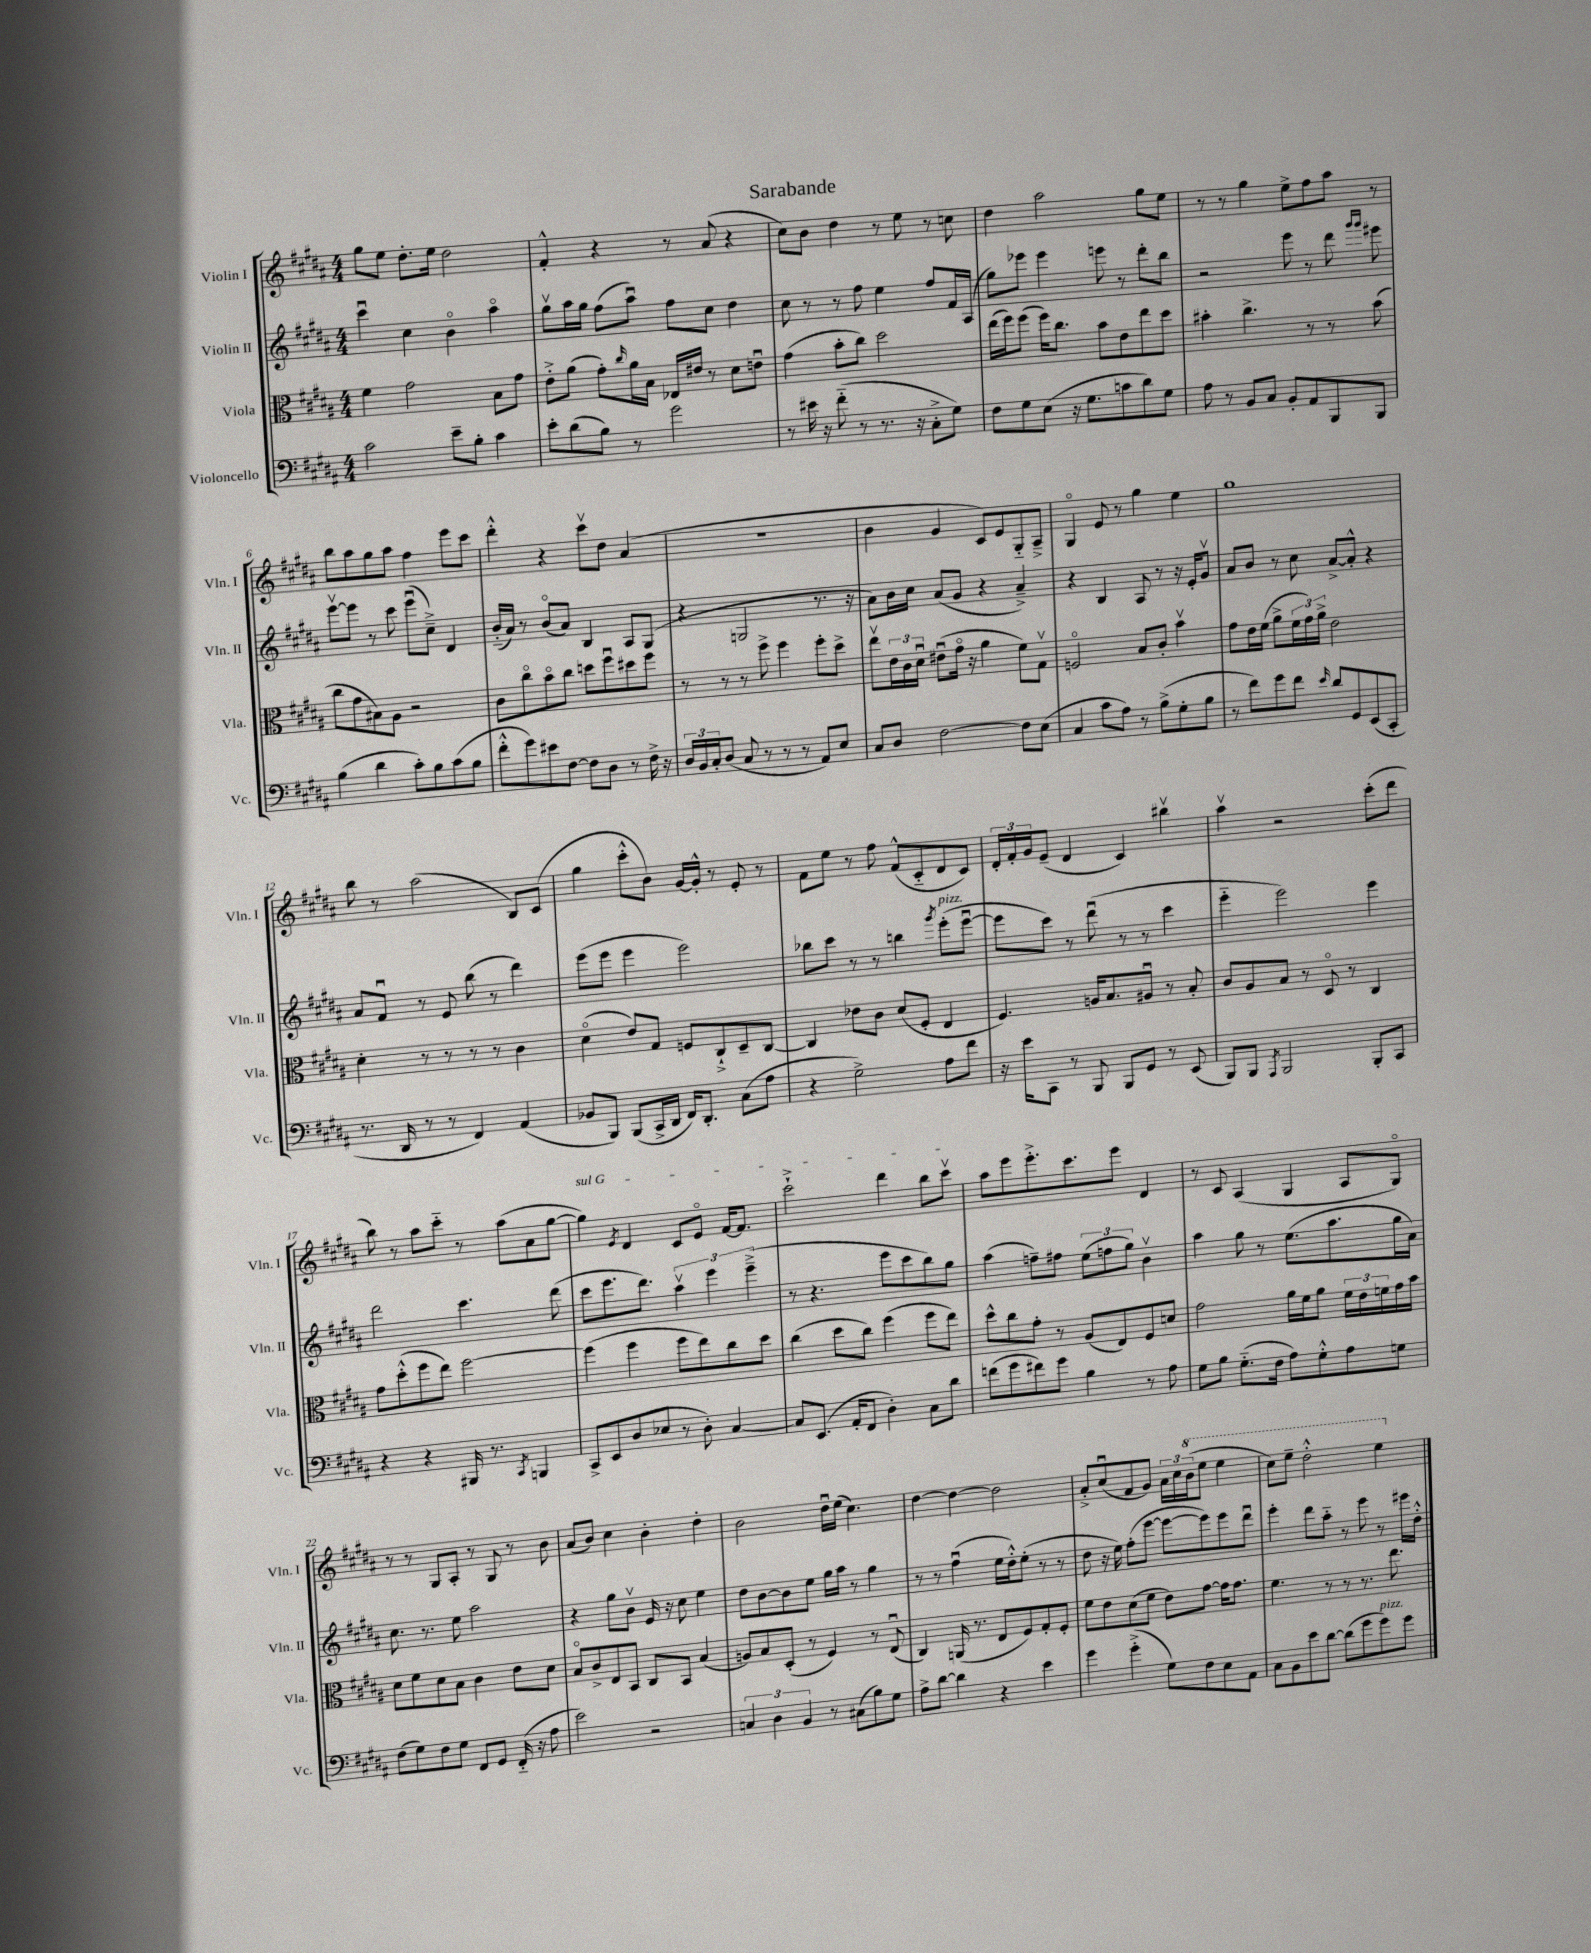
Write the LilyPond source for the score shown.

\header { title = "Sarabande" }
<<
\new StaffGroup <<
\new Staff = "s0" \with { instrumentName = "Violin I" shortInstrumentName = "Vln. I" } {
    \clef treble \key b \major \numericTimeSignature \time 4/4
    gis''8 e''8 dis''8.-. e''16 dis''2 |
    fis'4-.-^ r4 r8 ais'8( r4 |
    cis''8) b'8 dis''4 r8 e''8 r8 c''8 |
    dis''4 ais''2 gis''8 e''8 |
    r8 r8 gis''4 e''8-> fis''8 ais''8 r8 |
    b''8 ais''8 gis''8 ais''8 fis''4 e'''8 cis'''8 |
    dis'''4-.-^ r4 cis'''8\upbow dis''8 ais'4( |
    R1 |
    b'4 gis'4 cis'8) e'8 gis8-_ ais8---> |
    gis4\flageolet e'8 r8 gis''4 e''4 |
    gis''1 |
    b''8 r8 ais''2( b8) cis'8( |
    gis''4 cis'''8-.-^ b'8) gis'16~ gis'16-.-^ r8 e'8-. r8 |
    fis'8 e''8 r8 fis''8 fis'8-^( cis'8-_ dis'8 cis'8) |
    \tuplet 3/2 { dis'16-. fis'16-. gis'16 } e'8--( dis'4 cis'4) bis''4\upbow |
    ais''4\upbow r2 cis'''8-.( dis'''8 |
    b''8) r8 ais''8 cis'''8-_ r8 ais''8( ais'8 gis''8~ |
    \once \override TextSpanner.bound-details.left.text = \markup { \italic "sul G" } gis''4\startTextSpan) \acciaccatura { e'8 } dis'4 cis'8 e'8\flageolet fis'16~ fis'8. |
    cis'''2-!-> dis'''4 b''8 cis'''8\upbow\stopTextSpan |
    ais''8 e'''8 e'''8.-.-> cis'''8. e'''8 dis'4 |
    r8 cis'8 ais4( gis4 ais8 gis8\flageolet) |
    r8 r8 gis8 ais8-. r8 gis8 r8 b'8 |
    ais'8( b'8) cis''4 b'4-. dis''4-. |
    b'2 dis''16\downbow e''16( cis''4.) |
    dis''4~ dis''4~ dis''2 |
    ais'8-.-> cis''8\downbow( fis'8 gis'8) \tuplet 3/2 { ais'16 cis''16 \ottava #1 b''16( } e'''8 e'''4 |
    cis'''8) e'''8-- dis'''2-.-^ e'''4 \ottava #0 \bar "|." |
}
\new Staff = "s1" \with { instrumentName = "Violin II" shortInstrumentName = "Vln. II" } {
    \clef treble \key b \major \numericTimeSignature \time 4/4
    cis'''4\downbow cis''4 b'4\flageolet ais''4\flageolet |
    gis''8\upbow ais''16 gis''16 fis''8( ais''8\downbow) fis''8 cis''8 dis''4 |
    cis''8 r8 r8 fis''8 e''4 fis''8 fis'16 ais16( |
    gis''8) ees'''8 ees'''4 e'''8 r8 dis'''8-. b''8 |
    r2 e'''8 r8 dis'''8 \grace { gis'''16 gis'''16 } eis'''8 |
    e'''8~\upbow e'''8 r8 cis'''8 e'''8\downbow( cis''8--->) dis'4 |
    b'16-_( ais'16) r8 b'8\flageolet( ais'8) b4 ais8 gis8( |
    r4 g2 r8. r16 |
    ais'8) b'16 cis''16 ais'8( gis'8 r4 ais'4--->) |
    r4 b4 ais8 r8 r16 e'16-. gis'8\upbow |
    ais'8 b'8 r8 cis''8 ais'8~-> ais'8-.-^ r4 |
    ais'8 fis'8\downbow r8 e'8 b''8( r8 dis'''4) |
    e'''8( e'''8 e'''4 e'''2) |
    bes''8 cis'''8 r8 r8 b''4 \acciaccatura { gis'''8 } e'''8-.^\markup { \italic "pizz." }( e'''8~\downbow |
    e'''8 cis'''8) r8 dis'''8\downbow( r8 r8 cis'''4 |
    e'''4-_ e'''2) e'''4 |
    dis'''2 cis'''4. dis'''8( |
    cis'''8 e'''8. dis'''8.) \tuplet 3/2 { ais''4\upbow e'''4 e'''4--->( } |
    r8 r4. e'''8 cis'''8 b''8) gis''8 |
    ais''4( f''8--) fis''8 \tuplet 3/2 { e''8( f''8 gis''8) } b'4\upbow |
    ais''4 gis''8 r8 e''8.( ais''8. gis''16 ais'16) |
    cis''8. r8. e''8 ais''2 |
    r4 gis''8 b'8\upbow e'16 r16 cis''8 e''4 |
    dis''8 b'8~ b'8 e''8 gis''16 ais''16 r8 gis''4 |
    r8 r8 fis''4\downbow( e''16 dis''16-.-^) e''8-.( r8 r8 |
    dis''8 r16 e''16) fis''8-.( e'''8~ e'''8~ e'''8) e'''8 dis'''8\downbow |
    e'''4-. dis'''8 ais''8-_ r8 e'''8 r8 eis'''16 dis''16-.-^ \bar "|." |
}
\new Staff = "s2" \with { instrumentName = "Viola" shortInstrumentName = "Vla." } {
    \clef alto \key b \major \numericTimeSignature \time 4/4
    fis'4 gis'2 b8 gis'8 |
    e'8-.-> ais'8( gis'8-.) \grace { cis''16 } ais'16 b16 ees16 eis'16 r8 dis'8 e'8\downbow |
    gis'4( b'8-. cis''8) dis''2 |
    e''16( fis''16) fis''8( fis''16) cis''8. b'8 e'8 e''8 dis''8 |
    bis'4-. cis''4.-> r8 r8 bis'8( |
    cis''8 gis'8 bis8) ais8 r2 |
    cis'8 cis''8\flageolet b'8\flageolet cis''8 d''8 fis''8\downbow dis''8 fis''8 |
    r8 r8 r8 fis''8-> fis''4 fis''8-. dis''8-> |
    e''8\upbow \tuplet 3/2 { e'16 cis'16 dis'16\downbow } eis'8\downbow( gis'16\flageolet r16 ais'4 fis'8) gis8\upbow |
    f2\flageolet b8 cis'8-. b'4\upbow |
    gis'8 e'16 fis'16( ais'8-> \tuplet 3/2 { fis'16 gis'16) ais'16-> } e'2 |
    dis'4-. r8 r8 r8 r8 cis'4 |
    dis'4\flageolet( e'8) gis8 f8 cis8-!-> dis8-- cis8~ |
    cis4 ees'8 cis'8 dis'8( fis8-. e4 |
    fis4.) a16 b8. ais8\downbow r8 b8-. |
    cis'8 ais8 b8 r8 dis8\flageolet r8 cis4 |
    gis'8 dis''8-.-^( fis''8 e''8) fis''2~ |
    fis''4( fis''4 fis''8 e''8) cis''8 dis''8 |
    cis''4( dis''8 cis''8) fis''4( fis''8 e''8) |
    dis''8-^ cis''8 gis'8-. r8 ais8( e8) fis8 d'8 |
    gis'2 ais'16 fis'16 ais'8 \tuplet 3/2 { fis'16 e'16 f'16 } gis'16 b'16 |
    dis'8 fis'8 dis'8 b8 cis'4 e'8 dis'8 |
    b8\flageolet cis'8-> e8 b,8 cis8 b,8 b4( |
    a8) b8 dis8-.( r8 fis4) r8 e8\downbow( |
    cis4) a,16( r8. e8 fis8) gis8-. fis8-. |
    fis'8 e'8 dis'8( fis'8 e'8) gis'8~ gis'16 gis'8. |
    fis'4. r8 r8 r8. e''8. \bar "|." |
}
\new Staff = "s3" \with { instrumentName = "Violoncello" shortInstrumentName = "Vc." } {
    \clef bass \key b \major \numericTimeSignature \time 4/4
    cis'2 e'8-- b8-. cis'4 |
    e'8-. dis'8( b8) r8 gis'2 |
    r8 eis'16 r16 fis'8-_( r8 r8. r16 cis8-.-> gis8) |
    fis8 gis8 e8( r16 gis8. c'8 dis'8) gis8 |
    ais8 r8 b,8 cis8 b,8-. ais,8 b,,8 b,,8 |
    b4( dis'4 cis'8-.) b8 cis'8( b8 |
    fis'8-.-^ gis'8) eis'8 fis8~ fis8 dis8 r8 fis16-> r16 |
    \tuplet 3/2 { dis16 b,16 cis16-. } dis8( cis8 r8 r8 r8 ais,8) e8 |
    cis8 dis8 fis2~ fis8 e8( |
    cis4 cis'8 ais8) r8 b8->( gis8-. b8 |
    r8 fis'8) gis'8 fis'8 \grace { e'16 } dis'8 gis,8 e,8( cis,8-. |
    r8. dis,16 r8 r8 fis,4) ais,4( |
    bes,8 b,,8) b,,8( cis,16-> dis,16 fis,16) dis,8.-. cis8( ais8 |
    r4 gis2->) ais8 fis'8 |
    r16 e'16 cis,8 r8 b,,8 b,,8 gis,8 r8 e,8( |
    b,,8) b,,8 \acciaccatura { ais,,8 } b,,2 b,,8-. cis,8 |
    r4 r4 bis,,16 r8. \acciaccatura { cis,8 } b,,4 |
    cis,8-> e,8 dis8( ees8 r8 dis8-.) cis4~ |
    cis8 e,8.( ais,16-. fis,8 dis4-.) cis8 dis'8 |
    f'8( gis'8 fis'8) gis'8 b4 r8 ais8 |
    gis8 b8 gis8.-_( fis16 ais8) gis8-.-^ ais8 g8 |
    fis8( gis8) fis8 gis8 fis,8 gis,8 fis,16-_( r16 ais8 |
    e'2) r2 |
    \tuplet 3/2 { c4 dis4 b,4 } r8 cis8( b8) gis8 |
    ais8-> dis'8~ dis'4 r4 e'4 |
    gis'4 gis'4-.->( gis8) fis8 e8 ais,8 |
    cis8 b,8 e'8 dis'8~ dis'8( gis'8 gis'8^\markup { \italic "pizz." }) gis'8 \bar "|." |
}
>>
>>
